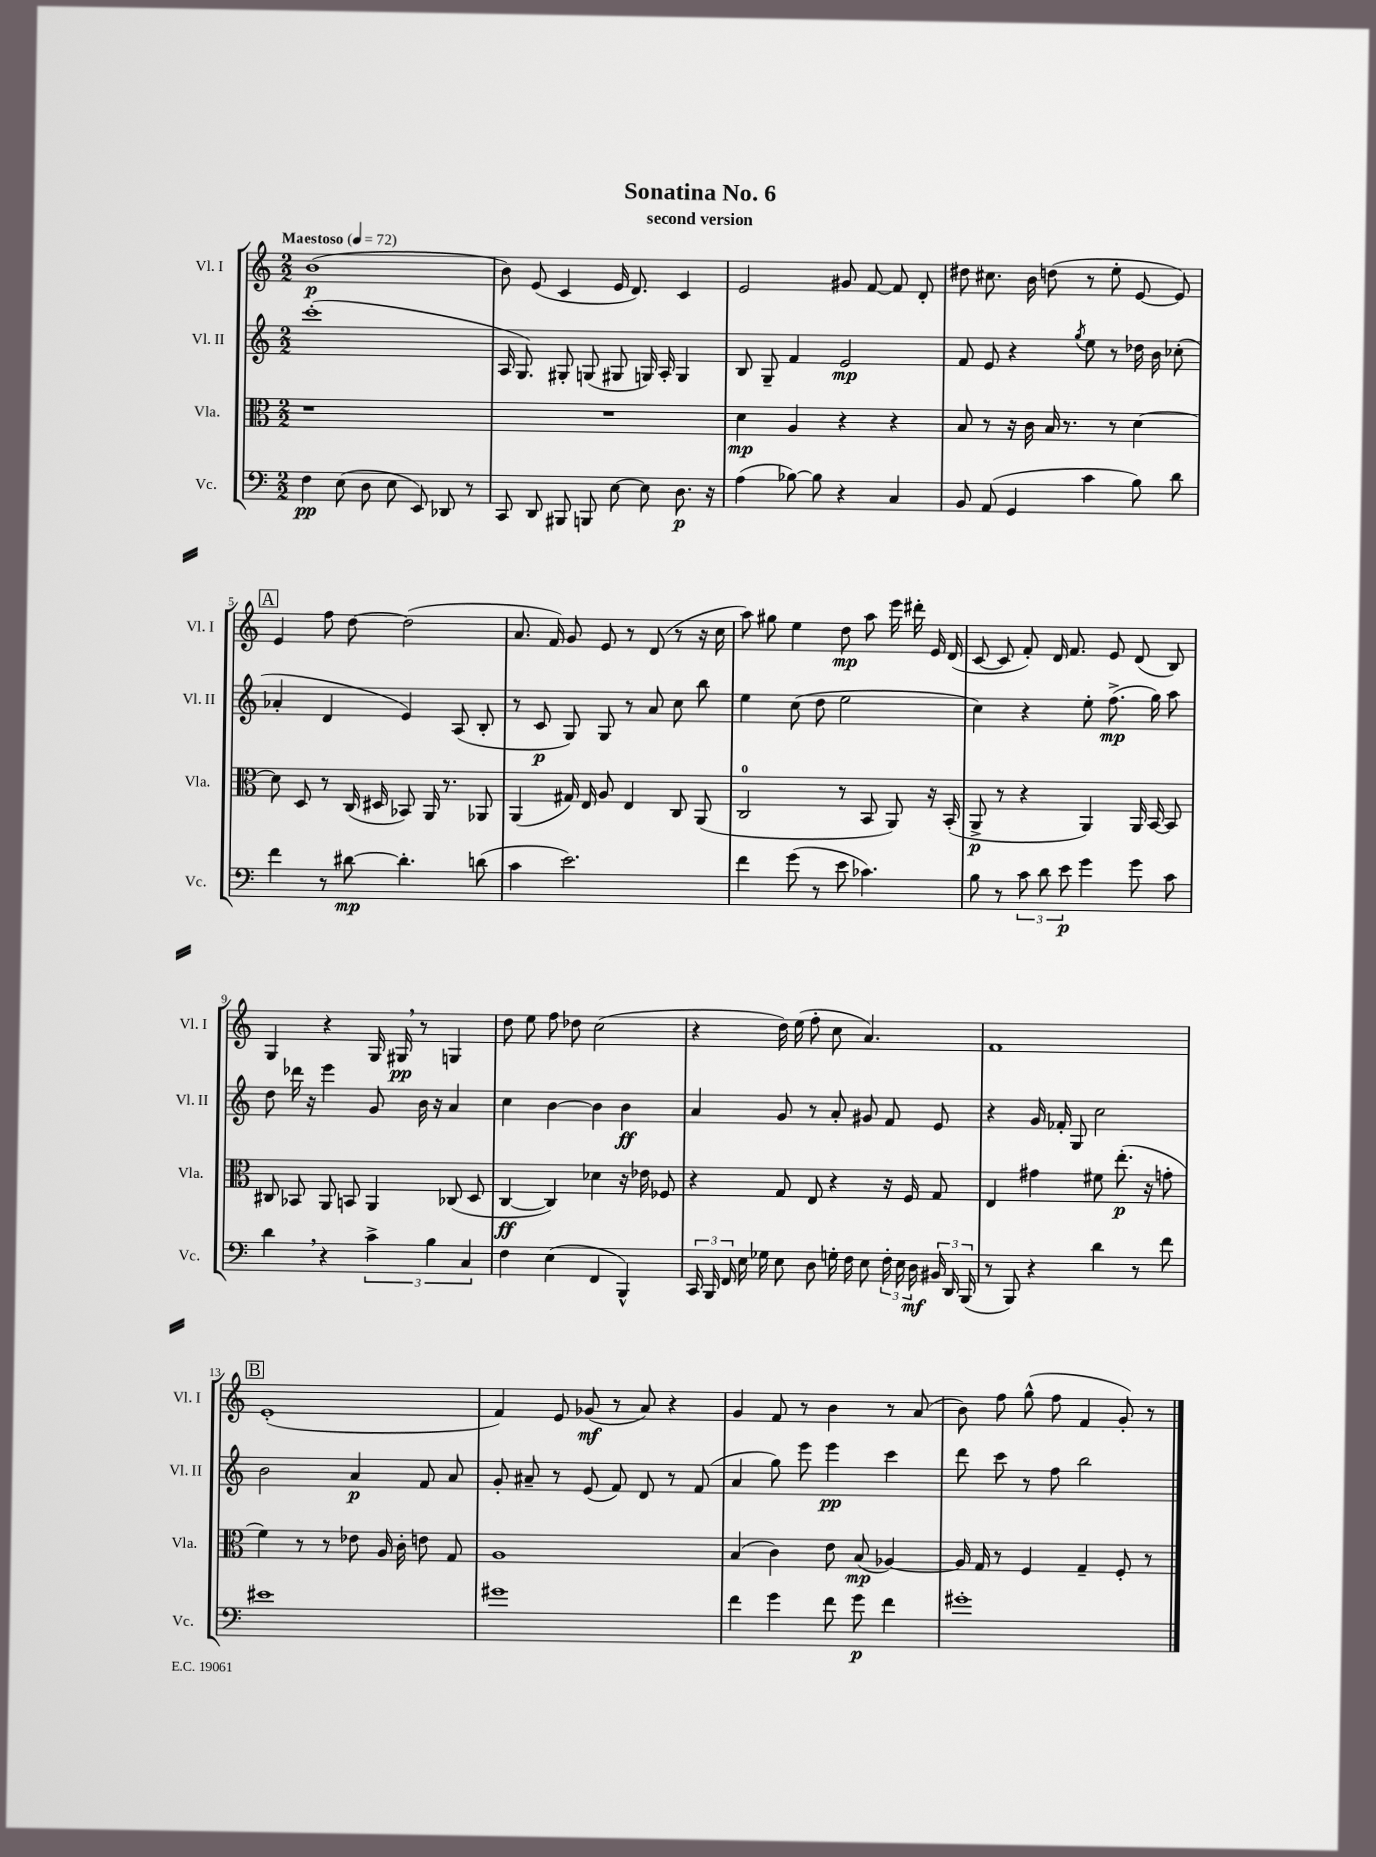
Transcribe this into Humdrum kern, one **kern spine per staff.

**kern	**dynam	**kern	**dynam	**kern	**dynam	**kern	**dynam
*part4	*part4	*part3	*part3	*part2	*part2	*part1	*part1
*staff4	*staff4	*staff3	*staff3	*staff2	*staff2	*staff1	*staff1
*I"Vc.	*	*I"Vla.	*	*I"Vl. II	*	*I"Vl. I	*
*I'Vc.	*	*I'Vla.	*	*I'Vl. II	*	*I'Vl. I	*
*clefF4	*	*clefC3	*	*clefG2	*	*clefG2	*
*k[]	*	*k[]	*	*k[]	*	*k[]	*
*M2/2	*	*M2/2	*	*M2/2	*	*M2/2	*
*MM72	*	*MM72	*	*MM72	*	*MM72	*
=1	=1	=1	=1	=1	=1	=1	=1
!	!	!	!	!	!	!LO:TX:a:B:t=Maestoso	!
4F\	pp	1r	.	(1ccc'	.	(1b	p
(8E\	.	.	.	.	.	.	.
8D\	.	.	.	.	.	.	.
8E\	.	.	.	.	.	.	.
8EE/)	.	.	.	.	.	.	.
8DD-X/	.	.	.	.	.	.	.
8r	.	.	.	.	.	.	.
=2	=2	=2	=2	=2	=2	=2	=2
8CC/	.	1r	.	16A/	.	8b\)	.
.	.	.	.	8.G/)	.	.	.
8DD/	.	.	.	.	.	(8e/	.
8BBB#X/	.	.	.	8G#X'/	.	4c/	.
8BBBn/	.	.	.	(8Gn/	.	.	.
[8E\	.	.	.	8G#X/	.	16e/	.
.	.	.	.	.	.	8.d/)	.
8E\]	.	.	.	16Gn/)	.	.	.
.	.	.	.	16A'/	.	.	.
8.D\	p	.	.	4G/	.	4c/	.
16r	.	.	.	.	.	.	.
=3	=3	=3	=3	=3	=3	=3	=3
(4A\	.	4d\	mp	8B/	.	2e/	.
.	.	.	.	8G~/	.	.	.
[8B-X\)	.	4A/	.	4f/	.	.	.
8B-\]	.	.	.	.	.	.	.
4r	.	4r	.	2e/	mp	8g#X/	.
.	.	.	.	.	.	[8f/	.
4C/	.	4r	.	.	.	8f/]	.
.	.	.	.	.	.	8d'/	.
=4	=4	=4	=4	=4	=4	=4	=4
8BB/	.	8B/	.	8f/	.	8dd#X\	.
(8AA/	.	8r	.	8e/	.	8.cc#X\	.
4GG/	.	16r	.	4r	.	.	.
.	.	16c\	.	.	.	16b\	.
.	.	16B/	.	.	.	(8ddn\	.
.	.	8.r	.	.	.	.	.
.	.	.	.	8qgg/	.	.	.
4c\	.	.	.	8ee\	.	8r	.
.	.	8r	.	8r	.	8ee'\	.
8B\)	.	[4d\	.	16dd-X\	.	[8e/	.
.	.	.	.	16b\	.	.	.
8d\	.	.	.	(8cc-X'\	.	8e/])	.
!!LO:LB:g=z
!!LO:REH:place=s1:t=A
=5	=5	=5	=5	=5	=5	=5	=5
4f\	.	8d\]	.	4a-X'/	.	4e/	.
.	.	8D/	.	.	.	.	.
8r	.	8r	.	4d/	.	8ff\	.
[8d#X\	mp	(16C/	.	.	.	[8dd\	.
.	.	16D#X/	.	.	.	.	.
4.d#'\]	.	8BB-X/)	.	4e/)	.	(2dd\]	.
.	.	16AA/	.	.	.	.	.
.	.	8.r	.	.	.	.	.
.	.	.	.	(8A/	.	.	.
(8dn\	.	8AA-X/	.	8B'/	.	.	.
=6	=6	=6	=6	=6	=6	=6	=6
4c\	.	(4AA/	.	8r	.	8.a/	.
.	.	.	.	8c/	p	.	.
.	.	.	.	.	.	16f/)	.
2.e\)	.	16G#X/)	.	8G/)	.	8g/	.
.	.	16E/	.	.	.	.	.
.	.	8A/	.	8G/	.	8e/	.
.	.	4E/	.	8r	.	8r	.
.	.	.	.	8a/	.	(8d/	.
.	.	8C/	.	8cc\	.	8r	.
.	.	(8AA/	.	8bb\	.	16r	.
.	.	.	.	.	.	16cc\	.
=7	=7	=7	=7	=7	=7	=7	=7
4f\	.	2C/	.	4ee\	.	8aa\)	.
.	.	.	.	.	.	8gg#X\	.
(8g\	.	.	.	(8cc\	.	4ee\	.
8r	.	.	.	8dd\	.	.	.
8e\	.	8r	.	2ee\	.	8dd\	mp
4.c-X\)	.	8BB/	.	.	.	8aa\	.
.	.	8AA/)	.	.	.	16eee\	.
.	.	.	.	.	.	16ddd#X'\	.
.	.	16r	.	.	.	16e/	.
.	.	(16BB'/	.	.	.	(16d/	.
=8	=8	=8	=8	=8	=8	=8	=8
8B\	.	8AA^/	p	4cc\)	.	[8c/	.
8r	.	8r	.	.	.	8c/]	.
12c\	.	4r	.	4r	.	8f'/)	.
12d\	.	.	.	.	.	.	.
.	.	.	.	.	.	16d/	.
12e\	p	.	.	.	.	.	.
.	.	.	.	.	.	8.f/	.
4g\	.	4AA/)	.	8ee'\	.	.	.
.	.	.	.	(8.ff^\	mp	8e/	.
8g\	.	16AA/	.	.	.	(8d/	.
.	.	[16BB/	.	16gg\)	.	.	.
8c\	.	8BB/]	.	8aa\	.	8B/)	.
!!LO:LB:g=z
=9	=9	=9	=9	=9	=9	=9	=9
4d,\	.	8C#X/	.	8dd\	.	4G/	.
.	.	8BB-X/	.	16ddd-X\	.	.	.
.	.	.	.	16r	.	.	.
4r	.	8AA/	.	4eee\	.	4r	.
.	.	8BBn/	.	.	.	.	.
6c^\	.	4AA/	.	8g/	.	16G/	.
.	.	.	.	.	.	16G#X,/	pp
.	.	.	.	16b\	.	8r	.
6B\	.	.	.	.	.	.	.
.	.	.	.	16r	.	.	.
.	.	(8C-X/	.	4a/	.	4Gn/	.
6C/	.	.	.	.	.	.	.
.	.	8D/	.	.	.	.	.
=10	=10	=10	=10	=10	=10	=10	=10
4F\	.	[4C/	ff	4cc\	.	8dd\	.
.	.	.	.	.	.	8ee\	.
(4E\	.	4C/])	.	[4b\	.	8ff\	.
.	.	.	.	.	.	8dd-X\	.
4FF/	.	4d-X\	.	4b\]	.	(2cc\	.
4BBB^^/)	.	16r	.	4b\	ff	.	.
.	.	16e-X\	.	.	.	.	.
.	.	8F-X/	.	.	.	.	.
=11	=11	=11	=11	=11	=11	=11	=11
24CC/	.	4r	.	4a/	.	4r	.
24BBB/	.	.	.	.	.	.	.
24FF/	.	.	.	.	.	.	.
16E\	.	.	.	.	.	.	.
16G-X\	.	.	.	.	.	.	.
8E\	.	8G/	.	8g/	.	16dd\)	.
.	.	.	.	.	.	(16ee\	.
8D\	.	8E/	.	8r	.	8ff'\	.
16Gn'\	.	4r	.	8a'/	.	8cc\	.
16F\	.	.	.	.	.	.	.
8E\	.	.	.	8g#X/	.	4.a/)	.
24F'\	.	16r	.	8f/	.	.	.
24E\	.	.	.	.	.	.	.
.	.	16F/	.	.	.	.	.
24D\	mf	.	.	.	.	.	.
24BB#X/	.	8G/	.	8e/	.	.	.
24DD/	.	.	.	.	.	.	.
(24BBB/	.	.	.	.	.	.	.
=12	=12	=12	=12	=12	=12	=12	=12
8r	.	4E/	.	4r	.	1f	.
8BBB/)	.	.	.	.	.	.	.
4r	.	4g#X\	.	16g/	.	.	.
.	.	.	.	16f-X'/	.	.	.
.	.	.	.	8G/	.	.	.
4d\	.	8f#X\	.	2cc\	.	.	.
.	.	(8.ee'\	p	.	.	.	.
8r	.	.	.	.	.	.	.
.	.	16r	.	.	.	.	.
8f\	.	8gn'\	.	.	.	.	.
!!LO:LB:g=z
!!LO:REH:place=s1:t=B
=13	=13	=13	=13	=13	=13	=13	=13
1e#X	.	4f\)	.	2b\	.	(1e'	.
.	.	8r	.	.	.	.	.
.	.	8r	.	.	.	.	.
.	.	8e-X\	.	4a/	p	.	.
.	.	16A/	.	.	.	.	.
.	.	16c'\	.	.	.	.	.
.	.	8en\	.	8f/	.	.	.
.	.	8G/	.	8a/	.	.	.
=14	=14	=14	=14	=14	=14	=14	=14
1g#X	.	1A	.	8g'/	.	4f/)	.
.	.	.	.	8a#X~/	.	.	.
.	.	.	.	8r	.	8e/	.
.	.	.	.	(8e/	.	(8g-X/	mf
.	.	.	.	8f/)	.	8r	.
.	.	.	.	8d/	.	8a/)	.
.	.	.	.	8r	.	4r	.
.	.	.	.	(8f/	.	.	.
=15	=15	=15	=15	=15	=15	=15	=15
4f\	.	(4B/	.	4a/	.	4g/	.
4g\	.	4c\)	.	8gg\)	.	8f/	.
.	.	.	.	8eee\	.	8r	.
8f\	.	8e\	.	4eee\	pp	4b\	.
8g\	p	(8B/	mp	.	.	.	.
4f\	.	[4A-X/)	.	4ccc\	.	8r	.
.	.	.	.	.	.	(8a/	.
=16	=16	=16	=16	=16	=16	=16	=16
1g#X'	.	16A-/]	.	8ddd\	.	8b\)	.
.	.	16G/	.	.	.	.	.
.	.	8r	.	8ccc\	.	8ff\	.
.	.	4F/	.	8r	.	(8gg^^\	.
.	.	.	.	8ff\	.	8ff\	.
.	.	4G~/	.	2bb\	.	4f/	.
.	.	8F'/	.	.	.	8g'/)	.
.	.	8r	.	.	.	8r	.
==	==	==	==	==	==	==	==
*-	*-	*-	*-	*-	*-	*-	*-
